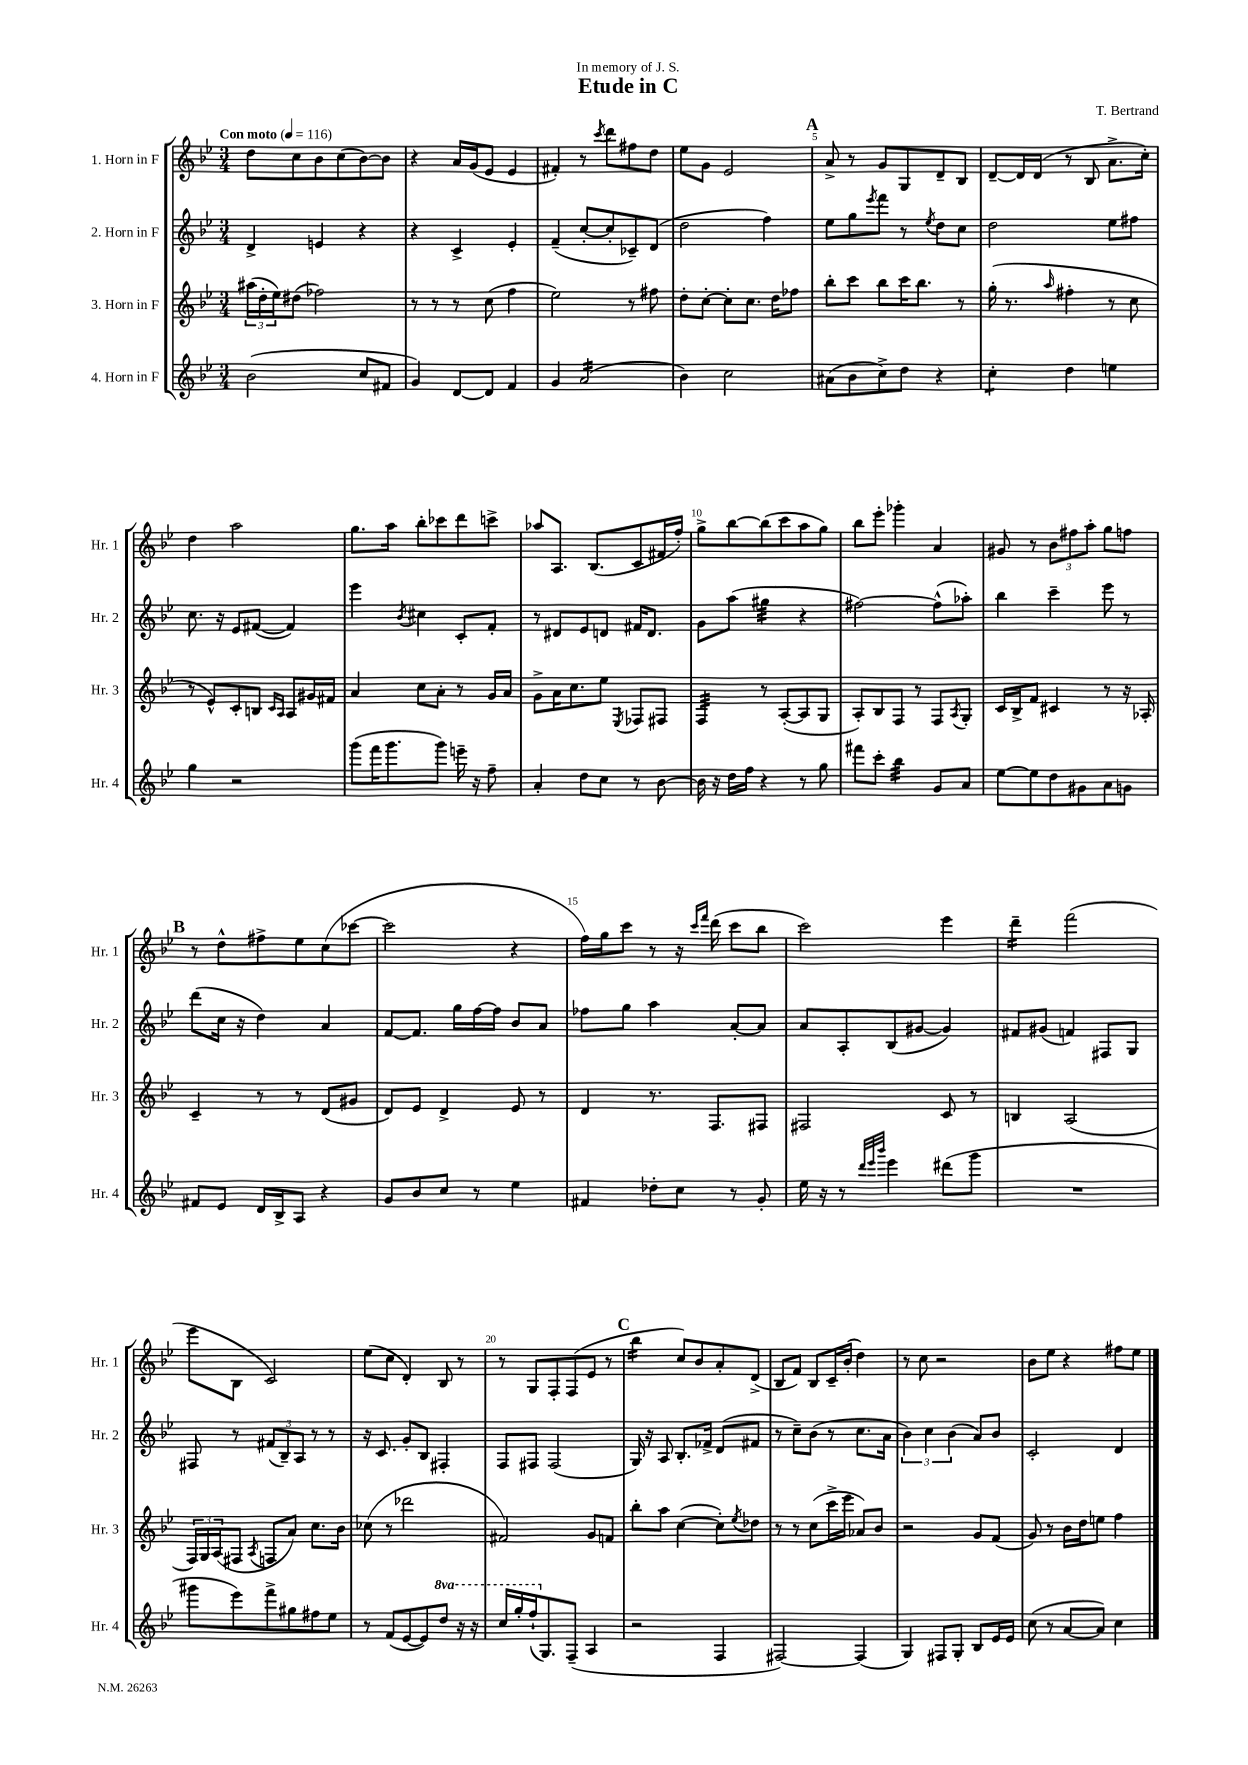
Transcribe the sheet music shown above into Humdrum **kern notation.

**kern	**kern	**kern	**kern
*staff4	*staff3	*staff2	*staff1
*clefG2	*clefG2	*clefG2	*clefG2
*k[b-e-]	*k[b-e-]	*k[b-e-]	*k[b-e-]
*M3/4	*M3/4	*M3/4	*M3/4
*MM116	*MM116	*MM116	*MM116
(2b-	(24aa#	4d^	8dd
.	24dd'	.	.
.	24ee-)	.	.
.	(8dd#	.	8cc
.	2ff-)	4e	8b-
.	.	.	(8cc
8cc	.	4r	[8b-)
8f#	.	.	8b-]
=	=	=	=
4g)	8r	4r	4r
.	8r	.	.
[8d	8r	4c^	16a
.	.	.	(16g
8d]	(8cc	.	8e-
4f	4ff	4e-'	4e-
=	=	=	=
4g	2ee-)	(4f~	4f#')
(2a	.	[8cc'	8r
.	.	.	8qccc
.	.	8cc']	8ddd
.	8r	8c-~)	8ff#
.	8ff#	(8d	8dd
=	=	=	=
4b-)	8dd'	2dd	8ee-
.	[8cc'	.	8g
2cc	8cc']	.	2e-
.	8.cc	.	.
.	.	4ff)	.
.	16dd	.	.
.	8ff-	.	.
=	=	=	=
(8a#	8bb-'	8ee-	8a^
8b-	8ccc	8gg	8r
.	.	8qeee-	.
8cc^)	8bb-	8fff	8g
8dd	16ccc	8r	8G
.	8.bb-	.	.
.	.	8qee-	.
4r	.	8dd	8d~
.	8r	8cc	8B-
=	=	=	=
4cc'	(16gg'	2dd	[8d~
.	8.r	.	.
.	.	.	16d]
.	.	.	(16d
.	16qqaa	.	.
4dd	4ff#'	.	8r
.	.	.	8B-
4ee	8r	8ee-	8.a^
.	8cc	8ff#	.
.	.	.	16cc')
=	=	=	=
4gg	8r	8.cc	4dd
.	8e-^^)	.	.
.	.	16r	.
2r	8c'	8e-	2aa
.	8B	([8f#	.
.	16qqc	.	.
.	16qqA	.	.
.	8A	4f#])	.
.	16g#	.	.
.	16f#	.	.
=	=	=	=
(8ggg	4a	4eee-	8.gg
16fff	.	.	.
8.ggg	.	.	16aa
.	.	8qb-	.
.	8cc	4cc#	8bb-'
8ggg)	8a'	.	8ccc-
16eee~	8r	8c'	8ddd
16r	.	.	.
8ff~	16g	8f'	8ccc^
.	16a	.	.
=	=	=	=
4a'	8g^	8r	8aa-
.	16a	8d#	8.A
.	8.cc	.	.
8dd	.	8e-	.
.	.	.	(8.B-
8cc	8ee-	8d	.
.	8qE-	.	.
8r	8F-	16f#	8c
.	.	8.d	.
[8b-	8F#	.	16f#
.	.	.	16ff')
=	=	=	=
16b-]	4F	8g	8gg^
16r	.	.	.
16dd	.	(8aa	[8bb-
16ff	.	.	.
4r	8r	4gg#	(8bb-]
.	([8A'	.	8ccc
8r	8A]	4r	8aa
8gg	8G	.	8gg)
=	=	=	=
8fff#	8A')	[2ff#)	8bb-
8ccc'	8B-	.	8eee-'
4bb-	8F	.	4ggg-'
.	8r	.	.
8g	8F	(8ff#^^]	4a
.	8qA	.	.
8a	8G'	8aa-')	.
=	=	=	=
[8ee-	16c	4bb-	8g#
.	16B-^	.	.
8ee-]	8f	.	8r
8dd	4c#	4ccc~	12b-
.	.	.	12ff#
8g#	.	.	.
.	.	.	12aa'
8a	8r	8eee-	8gg
8g	16r	8r	8ff
.	16A-'	.	.
=	=	=	=
8f#	4c~	(8ddd	8r
8e-	.	16cc	8dd^^
.	.	16r	.
16d	8r	4dd)	8ff#^
16B-^	.	.	.
8A	8r	.	8ee-
4r	(8d	4a	(8cc
.	8g#	.	[8ccc-
=	=	=	=
8g	8d)	[8f	2ccc-]
8b-	8e-	8.f]	.
8cc	4d^	.	.
.	.	16gg	.
8r	.	[16ff	.
.	.	16ff]	.
4ee-	8e-	8b-	4r
.	8r	8a	.
=	=	=	=
4f#	4d	8ff-	16ff)
.	.	.	16gg
.	.	8gg	8ccc
8dd-'	8.r	4aa	8r
8cc	.	.	16r
.	.	.	16qqccc
.	.	.	16qqfff
.	8.F	.	(16ddd
8r	.	[8a'	8ccc
8g'	8F#	8a]	8bb-
=	=	=	=
16ee-	2F#	8a	2ccc)
16r	.	.	.
8r	.	8A'	.
32qqddd	.	.	.
32qqeee-	.	.	.
32qqbbb-	.	.	.
4eee-	.	(8B-	.
.	.	[8g#	.
(8ddd#	8c	4g#])	4eee-
8ggg	8r	.	.
=	=	=	=
2.r	4B	8f#	4ddd~
.	.	(8g#	.
.	(2A	4f)	(2fff
.	.	8F#	.
.	.	8G	.
=	=	=	=
8ggg#	24F)	8F#	8eee-
.	24G	.	.
.	(24A	.	.
8eee-)	8F#	8r	8B-
.	8qA	.	.
8fff^	8F	(12f#	2c)
.	.	12B-~)	.
8gg#	8a)	.	.
.	.	12A	.
8ff#	8.cc	8r	.
8ee-	.	8r	.
.	16b-	.	.
=	=	=	=
8r	(8cc-	16r	(8ee-
.	.	8.c	.
(8f	8r	.	8cc
[8e-	2ddd-	8g'	4d')
8e-])	.	8B-	.
8ddd	.	4F#'	8B-
16r	.	.	8r
16r	.	.	.
=	=	=	=
16ccc	2f#)	8F	8r
16ggg'	.	.	.
(16fff`	.	8F#	8G
8.G)	.	.	.
.	.	(2F#	8F'
(8F~	.	.	(8F
4A	8g	.	8e-
.	8f	.	8r
=	=	=	=
2r	8bb-'	16G)	4bb-
.	.	16r	.
.	8aa	8A	.
.	([4cc	8.B-'	8cc)
.	.	.	8b-
.	.	16f-^	.
4F	8cc'])	(8d	8a'
.	8qee-	.	.
.	8dd-	8f#	(8d^
=	=	=	=
[2F#)	8r	8r	8B-
.	8r	8cc~)	8f)
.	(8cc	(8b-	8B-
.	16ccc^	8r	16c~
.	16eee-	.	(16b-'
(4F#]	8a-)	8.cc	4dd)
.	8b-	.	.
.	.	16a	.
=	=	=	=
4G)	2r	6b-)	8r
.	.	.	8cc
.	.	6cc	.
8F#	.	.	2r
.	.	(6b-	.
8G'	.	.	.
8B-	8g	8a)	.
16e-	(8f	8b-	.
16e-	.	.	.
=	=	=	=
(8cc	8g)	2c'	8b-
8r	8r	.	8ee-
[8a	16b-	.	4r
.	16dd	.	.
8a])	8ee	.	.
4cc	4ff	4d	8ff#
.	.	.	8ee-
==	==	==	==
*-	*-	*-	*-
